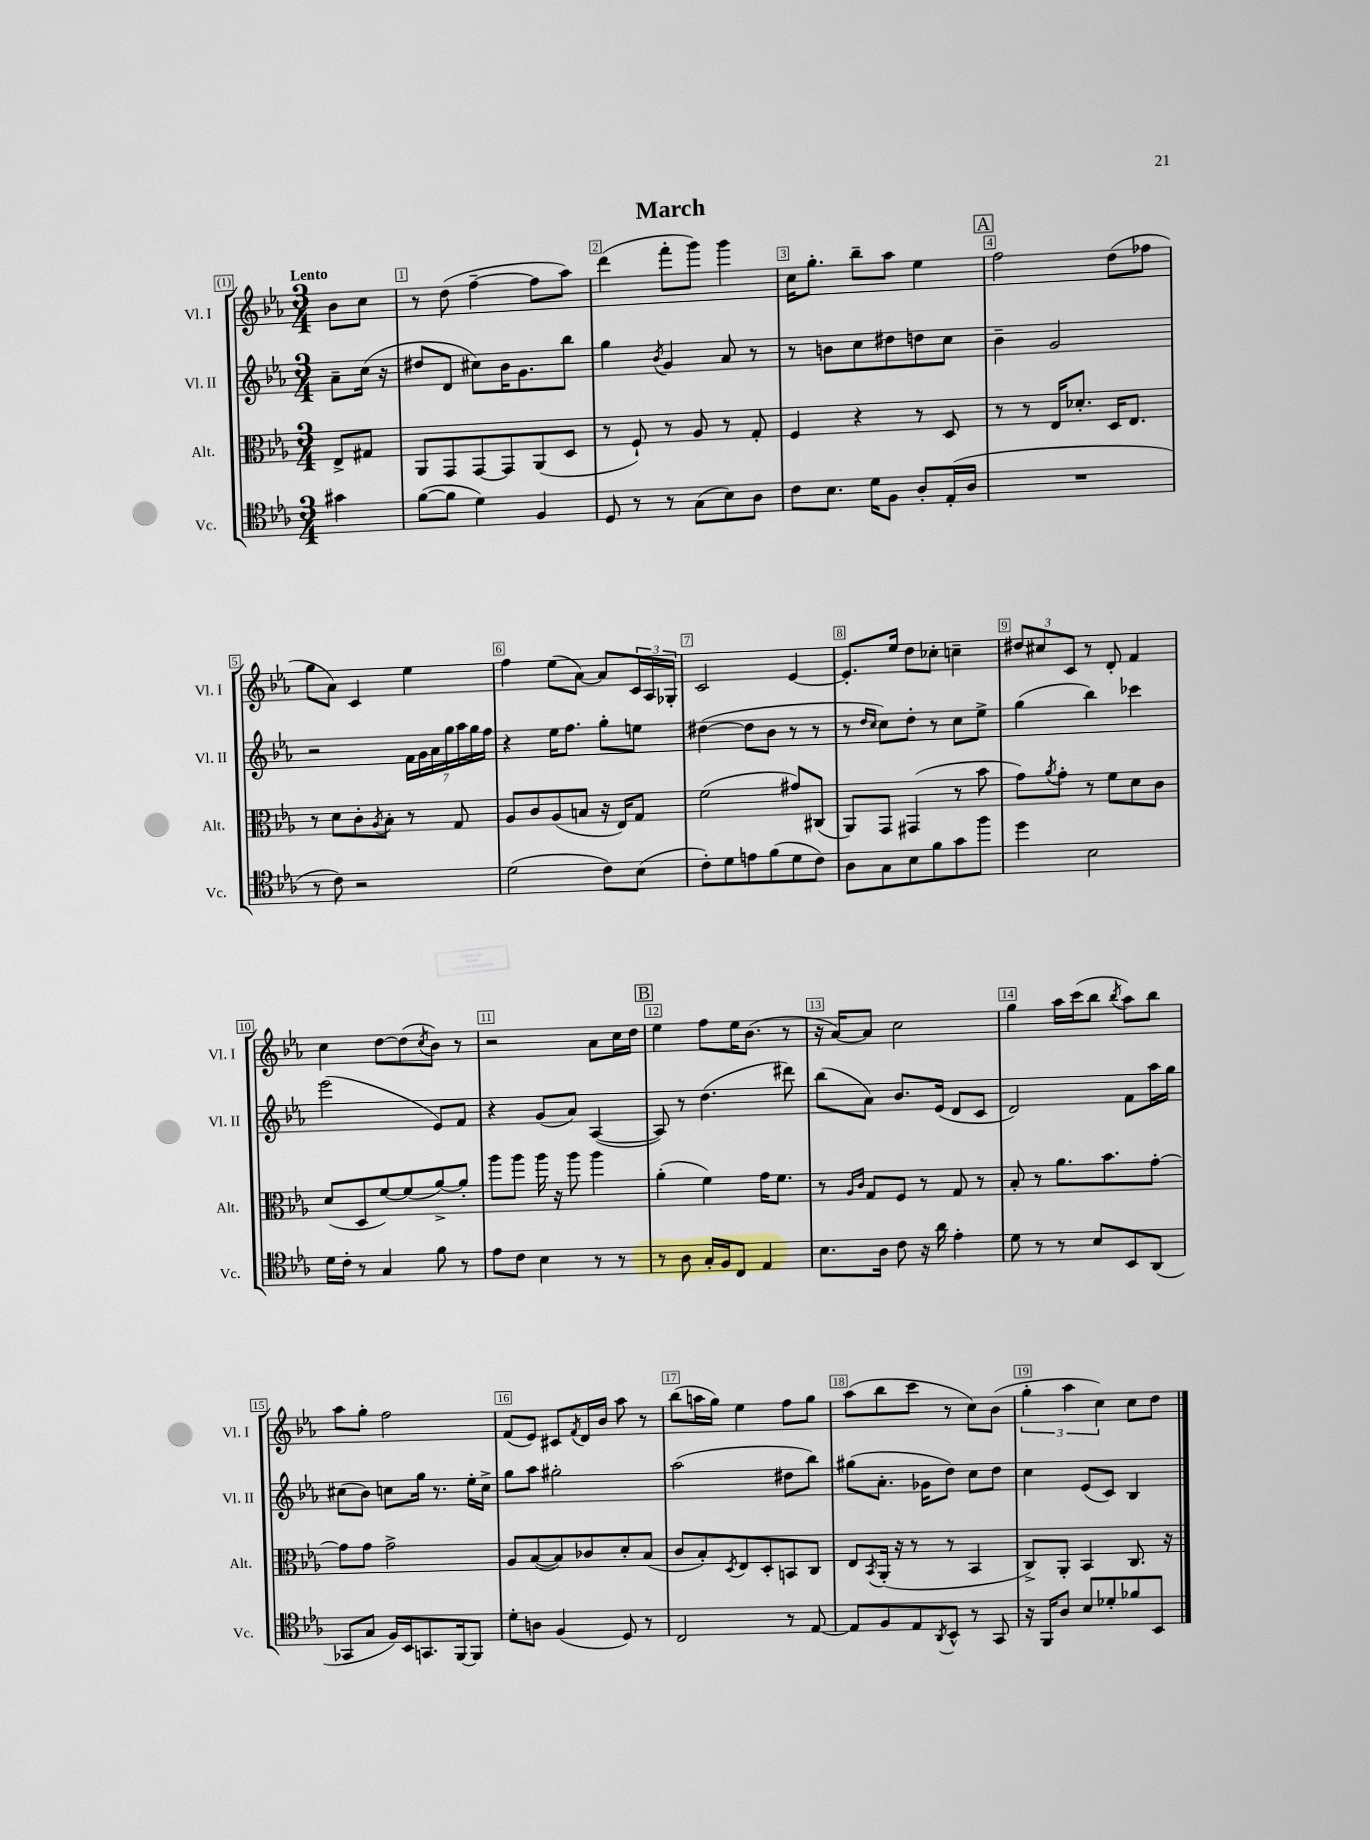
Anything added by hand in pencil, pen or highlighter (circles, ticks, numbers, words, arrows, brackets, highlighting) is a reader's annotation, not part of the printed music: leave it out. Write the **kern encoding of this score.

**kern	**kern	**kern	**kern
*staff4	*staff3	*staff2	*staff1
*clefC4	*clefC3	*clefG2	*clefG2
*k[b-e-a-]	*k[b-e-a-]	*k[b-e-a-]	*k[b-e-a-]
*M3/4	*M3/4	*M3/4	*M3/4
4g#	8E-^	8a-~	8b-
.	8G#	(16cc	8cc
.	.	16r	.
=	=	=	=
([8f	8AA-	8dd#	8r
8f]	8GG	8d	(8dd
4d)	[8GG	8cc#)	[4ff~
.	8GG]	16b-	.
.	.	8.g	.
4F	(8AA-	.	8ff]
.	8D	8bb-	8aa-)
=	=	=	=
8D	8r	4gg	(4ddd
8r	8F`)	.	.
.	.	8qb-	.
8r	8r	4g	8fff'
(8G	8A-	.	8ggg)
8B-)	8r	8a-	4ggg
8A-	8G'	8r	.
=	=	=	=
8c	4F	8r	16cc
.	.	.	8.gg'
8.B-	.	8b	.
.	4r	8cc	8bb-~
16d	.	.	.
8F	.	8dd#	8aa-
8A-'	8r	8dd	4ee-
(16E-'	8D	8cc	.
16A-	.	.	.
=	=	=	=
2.r	8r	4b-~	2ff
.	8r	.	.
.	16E-	2g	.
.	8.d-'	.	.
.	16D	.	(8dd
.	8.E-	.	.
.	.	.	8ff-
=	=	=	=
8r	8r	2r	8gg
8c)	8d	.	8a-)
2r	8c'	.	4c
.	8qA-	.	.
.	8B-'	.	.
.	8r	28f	4ee-
.	.	28g	.
.	.	28a-	.
.	.	28gg	.
.	8G	.	.
.	.	28aa-	.
.	.	28gg	.
.	.	28ff	.
=	=	=	=
(2d	8A-	4r	4ff
.	8c	.	.
.	(8A-	16ee-	(8ee-
.	.	8.ff	.
.	8B	.	[8a-)
8c)	16r	8gg'	8a-]
.	16E-)	.	.
(8B-	8G	8ee	24c
.	.	.	24A-
.	.	.	24G-'
=	=	=	=
8c')	(2f	([4dd#	2c
8d	.	.	.
8e	.	8dd#]	.
(8f	.	8b-	.
8d	8g#)	8r	[4e-
8c)	(8C#	8r	.
=	=	=	=
8A-	8AA-)	8r	8.e-']
.	.	16qqdd	.
.	.	16qqcc	.
8G	8GG	8cc)	.
.	.	.	16ee-
8B-	(4GG#	8dd'	8dd
8f	.	8r	8cc-'
8g	8r	8cc	4cc~
8ff	8b-	8ee-^	.
=	=	=	=
4dd	8g)	(4gg	12dd#
.	.	.	12cc#
.	8qa-	.	.
.	8g'	.	.
.	.	.	12c
2B-	8r	4bb-)	8r
.	8f	.	8d'
.	8d	4ccc-	4f
.	8c	.	.
=	=	=	=
16d	(8d	(2eee-	4cc
16c'	.	.	.
8r	8D	.	.
4G	[8f)	.	[8dd
.	(8f]	.	(8dd]
.	.	.	8qcc
8f	[8a-^)	8e-)	8b-)
8r	8a-']	8f	8r
=	=	=	=
8e-	8aa-	4r	2r
8c	8aa-	.	.
4B-	16aa-	(8g	.
.	16r	.	.
.	8aa-	8a-)	.
8r	4aa-	([4A-	8a-
8r	.	.	16cc
.	.	.	16dd
=	=	=	=
8r	(4a-'	8A-])	4ee-
8A-	.	8r	.
16G'	4f)	(4.dd	8ff
16F	.	.	.
8C	.	.	16ee-
.	.	.	(8.b-
4E-	16g	.	.
.	8.f	.	.
.	.	8ddd#)	8r
=	=	=	=
8.B-	8r	(8bb-	16r
.	.	.	[16a-)
.	16qqA-	.	.
.	16qqc	.	.
.	8G	8a-)	8a-]
16A-	.	.	.
8c	8F	8.b-	2cc
16r	8r	.	.
16a-	.	(16e-	.
4e-'	8G	8d	.
.	8r	8c	.
=	=	=	=
8d	8B-'	2d)	4gg
8r	8r	.	.
8r	8.a-	.	16aa-
.	.	.	(16ccc
8B-	.	.	8bb-
.	8.b-	.	.
.	.	.	8qbb-
8BB-	.	8f	8aa-)
(8AA-	[8g'	16aa-	8bb-
.	.	16gg	.
=	=	=	=
8GG-	8g]	(8cc#	8aa-
8G	8g	8b-)	8gg'
16F)	2g^	8cc	2ff
16BB-	.	.	.
8.GG	.	16gg	.
.	.	8.r	.
[16FF	.	.	.
8FF]	.	16ee-'	.
.	.	16cc^	.
=	=	=	=
8d'	8A-	8gg	(8f
8A	([8B-	8aa-	8e-)
(4F	8B-])	2gg#'	8c#
.	.	.	8qf
.	8c-	.	16d
.	.	.	16b-
8D)	8d'	.	8aa-
8r	(8B-	.	8r
=	=	=	=
2C	8c	(2aa-	(8bb-
.	8B-')	.	16aa
.	.	.	16gg)
.	8qD	.	.
.	8E-	.	4ee-
.	8D'	.	.
8r	8BB	8dd#	8ff
[8E-	8C	8bb-)	8gg
=	=	=	=
8E-]	8E-	(8gg#	(8aa-
.	8qBB-	.	.
8F	(16AA-'	8.a-'	8bb-
.	16r	.	.
8E-	8r	.	8ccc
.	.	16g-	.
8qAA-	.	.	.
8BB-^^	8r	8dd)	8r
8r	4BB-	8cc	8cc)
8GG	.	8dd	(8b-
=	=	=	=
16r	8C^)	4cc	6gg'
16FF	.	.	.
8A-	8AA-'	.	.
.	.	.	6aa-
8B-	4BB-	(8e-	.
.	.	.	6cc)
8d-'	.	8c)	.
8f-	8.C	4B-	8cc
8BB-	.	.	8dd
.	16r	.	.
==	==	==	==
*-	*-	*-	*-
